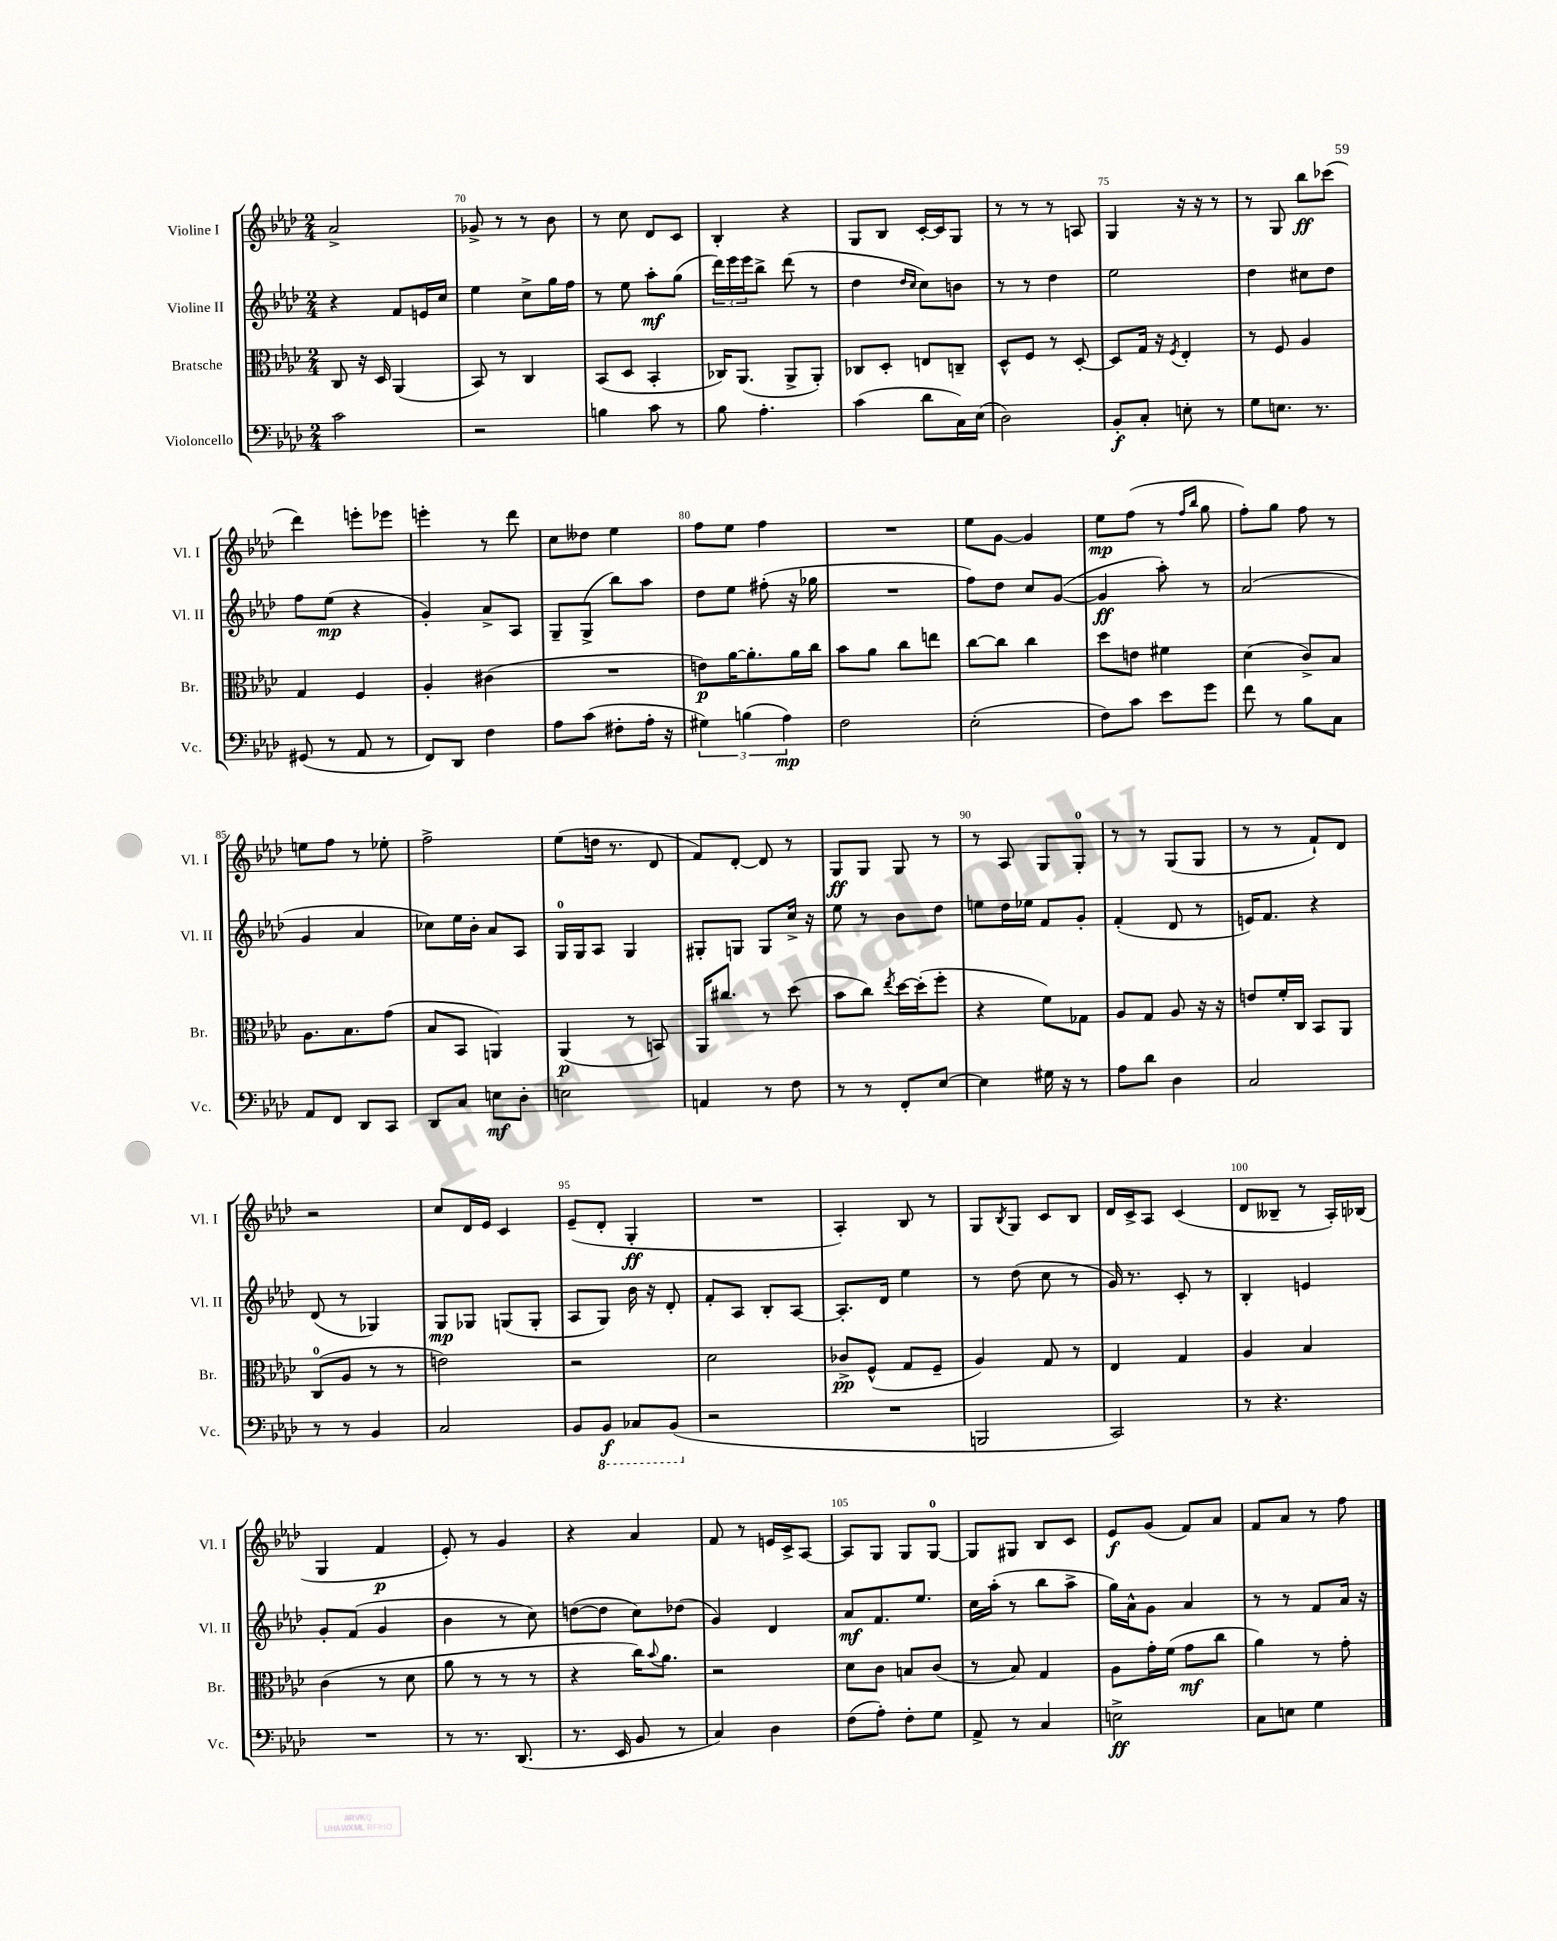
<<
\new StaffGroup <<
\new Staff = "s0" \with { instrumentName = "Violine I" shortInstrumentName = "Vl. I" } {
    \clef treble \key aes \major \numericTimeSignature \time 2/4
    aes'2-> |
    ges'8-> r8 r8 bes'8 |
    r8 c''8 des'8 c'8 |
    bes4-. r4 |
    g8 bes8 c'16~-. c'16 g8 |
    r8 r8 r8 a8 |
    g4 r16 r16 r8 |
    r8 g8 bes''8\ff ces'''8( |
    des'''4) e'''8-. ees'''8 |
    e'''4-. r8 des'''8 |
    c''8 deses''8 ees''4 |
    f''8 ees''8 f''4 |
    R2 |
    ees''8 g'8~ g'4 |
    ees''8\mp f''8( r8 \grace { f''16 bes''16 } g''8 |
    f''8-.) g''8 f''8 r8 |
    e''8 f''8 r8 ees''8-. |
    f''2-> |
    ees''8( d''16 r8. des'8 |
    f'8) des'8~-. des'8 r8 |
    g8\ff g8 g8 r8 |
    r8 aes8 g8 g8-0-. |
    r8 r8 g8( g8 |
    r8 r8 f'8-!) des'8 |
    r2 |
    c''8 des'16 ees'16 c'4 |
    ees'8--( des'8-. g4-.\ff |
    R2 |
    aes4-.) bes8 r8 |
    g8 \acciaccatura { bes8 } g8 c'8 bes8 |
    des'16 c'16-> aes8 c'4( |
    des'8 beses8-- r8 aes16-.) bes16( |
    g4 f'4\p |
    ees'8-.) r8 g'4 |
    r4 aes'4 |
    f'8 r8 e'16 c'16-> aes8~ |
    aes8 g8 g8 g8-0~ |
    g8 gis8 bes8 c'8 |
    ees'8\f g'8( f'8) aes'8 |
    f'8 aes'8 r8 f''8 \bar "|." |
}
\new Staff = "s1" \with { instrumentName = "Violine II" shortInstrumentName = "Vl. II" } {
    \clef treble \key aes \major \numericTimeSignature \time 2/4
    r4 f'8 e'16 c''16 |
    ees''4 c''8-> g''16 f''16 |
    r8 ees''8 aes''8-.\mf g''8( |
    \tuplet 3/2 { des'''16) ees'''16 ees'''16 } bes''8-> des'''8( r8 |
    des''4 \grace { des''16 c''16 } c''8) b'8 |
    r8 r8 des''4 |
    ees''2 |
    des''4 cis''8 des''8 |
    f''8 ees''8\mp( r4 |
    g'4-.) aes'8-> aes8 |
    g8-- g8->( bes''8) aes''8 |
    des''8 ees''8 fis''8-.( r16 ges''16 |
    R2 |
    f''8) des''8 c''8 g'8~( |
    g'4\ff aes''8-.) r8 |
    aes'2( |
    g'4 aes'4 |
    ces''8) ees''16 bes'16-. aes'8 aes8 |
    g16-0 g16 aes8 g4 |
    gis8-. g8 g8 c''16-> r16 |
    ees''8 r8 bes'8 des''8 |
    e''8 des''16 ees''16 f'8 g'8-. |
    f'4-.( des'8 r8 |
    e'16) f'8. r4 |
    des'8( r8 ges4) |
    g8\mp ges8 g8( g8-. |
    aes8 g8) bes'16 r16 des'8-. |
    f'8-. aes8 bes8-. aes8~ |
    aes8.-. des'16 ees''4 |
    r8 des''8( c''8 r8 |
    g'16) r8. c'8-. r8 |
    bes4-. e'4 |
    g'8-. f'8( g'4 |
    bes'4 r8 c''8) |
    d''8~( d''8 c''8) des''8( |
    g'4) des'4 |
    aes'8\mf f'8. ees''8. |
    c''16 aes''16-.( r8 bes''8 aes''8-> |
    g''16) aes'16-^ g'8 aes'4 |
    r8 r8 f'8 aes'16 r16 \bar "|." |
}
\new Staff = "s2" \with { instrumentName = "Bratsche" shortInstrumentName = "Br." } {
    \clef alto \key aes \major \numericTimeSignature \time 2/4
    c8 r16 des16 aes,4( |
    bes,8) r8 c4 |
    bes,8( des8 bes,4-. |
    ces16) aes,8.( aes,8-> aes,8-.) |
    ces8 des8-. e8 c8-- |
    des8-^ f8 r8 des8~-. |
    des8 g16 r16 \acciaccatura { f8 } ees4-. |
    r8 f8 aes4 |
    g4 f4 |
    aes4-. cis'4( |
    R2 |
    e'8\p) aes'16~ aes'8.-. aes'16 c''16 |
    bes'8 aes'8 c''8 e''8 |
    c''8~ c''8 c''4 |
    des''8 e'8 fis'4 |
    des'4( c'8->) bes8 |
    aes8. bes8. g'8( |
    bes8 bes,8 a,4) |
    aes,4\p( r8 b,8) |
    aes,16 cis''8. r8 des''8( |
    bes'8 c''8) \acciaccatura { ees''8 } des''16~ des''16-.( f''8-. |
    r4 f'8) ges8 |
    aes8 g8 aes8 r16 r16 |
    e'8 f'16-. c16 bes,8 aes,8 |
    c8-0( aes8 r8 r8 |
    e'2) |
    r2 |
    des'2 |
    ces'8->\pp f8-^( g8 f8-- |
    aes4) g8 r8 |
    ees4 g4 |
    aes4 bes4 |
    c'4( r8 des'8 |
    aes'8 r8 r8 r8 |
    r4 c''16) \appoggiatura { bes'8 } aes'8. |
    r2 |
    des'8 c'8 b8 c'8( |
    r8 bes8) g4 |
    aes8 g'16-. f'16( g'8\mf c''8 |
    aes'4) r8 g'8-. \bar "|." |
}
\new Staff = "s3" \with { instrumentName = "Violoncello" shortInstrumentName = "Vc." } {
    \clef bass \key aes \major \numericTimeSignature \time 2/4
    c'2 |
    r2 |
    b4 c'8 r8 |
    bes8 aes4.-. |
    c'4( des'8 c16) ees16( |
    des2) |
    bes,8-.\f c8-. e8-. r8 |
    g8 e8. r8. |
    gis,8( r8 aes,8 r8 |
    f,8) des,8 f4 |
    aes8 c'8( fis8-. aes16-. r16 |
    \tuplet 3/2 { gis4) b4( aes4\mp) } |
    f2 |
    ees2-.( |
    f8) c'8 ees'8 g'8 |
    f'8 r8 bes8 c8 |
    aes,8 f,8 des,8 c,8 |
    des,8 c8 e8\mf des8-. |
    e2 |
    a,4 r8 f8 |
    r8 r8 f,8-. ees8~ |
    ees4 gis16 r16 r8 |
    aes8 des'8 des4 |
    c2 |
    r8 r8 bes,4 |
    c2 |
    bes,8 \ottava #-1 bes,,8\f ces,8 bes,,8( \ottava #0 |
    r2 |
    R2 |
    b,,2 |
    c,2) |
    r8 r4. |
    R2 |
    r8 r8. des,8.( |
    r8. ees,16 bes,8 r8 |
    c4) des4 |
    f8( aes8-.) f8-. g8 |
    aes,8-> r8 c4 |
    e2->\ff |
    c8 e8 g4 \bar "|." |
}
>>
>>
\layout { \context { \Score currentBarNumber = #69 \override BarNumber.break-visibility = ##(#f #t #t) barNumberVisibility = #(every-nth-bar-number-visible 5) } }
